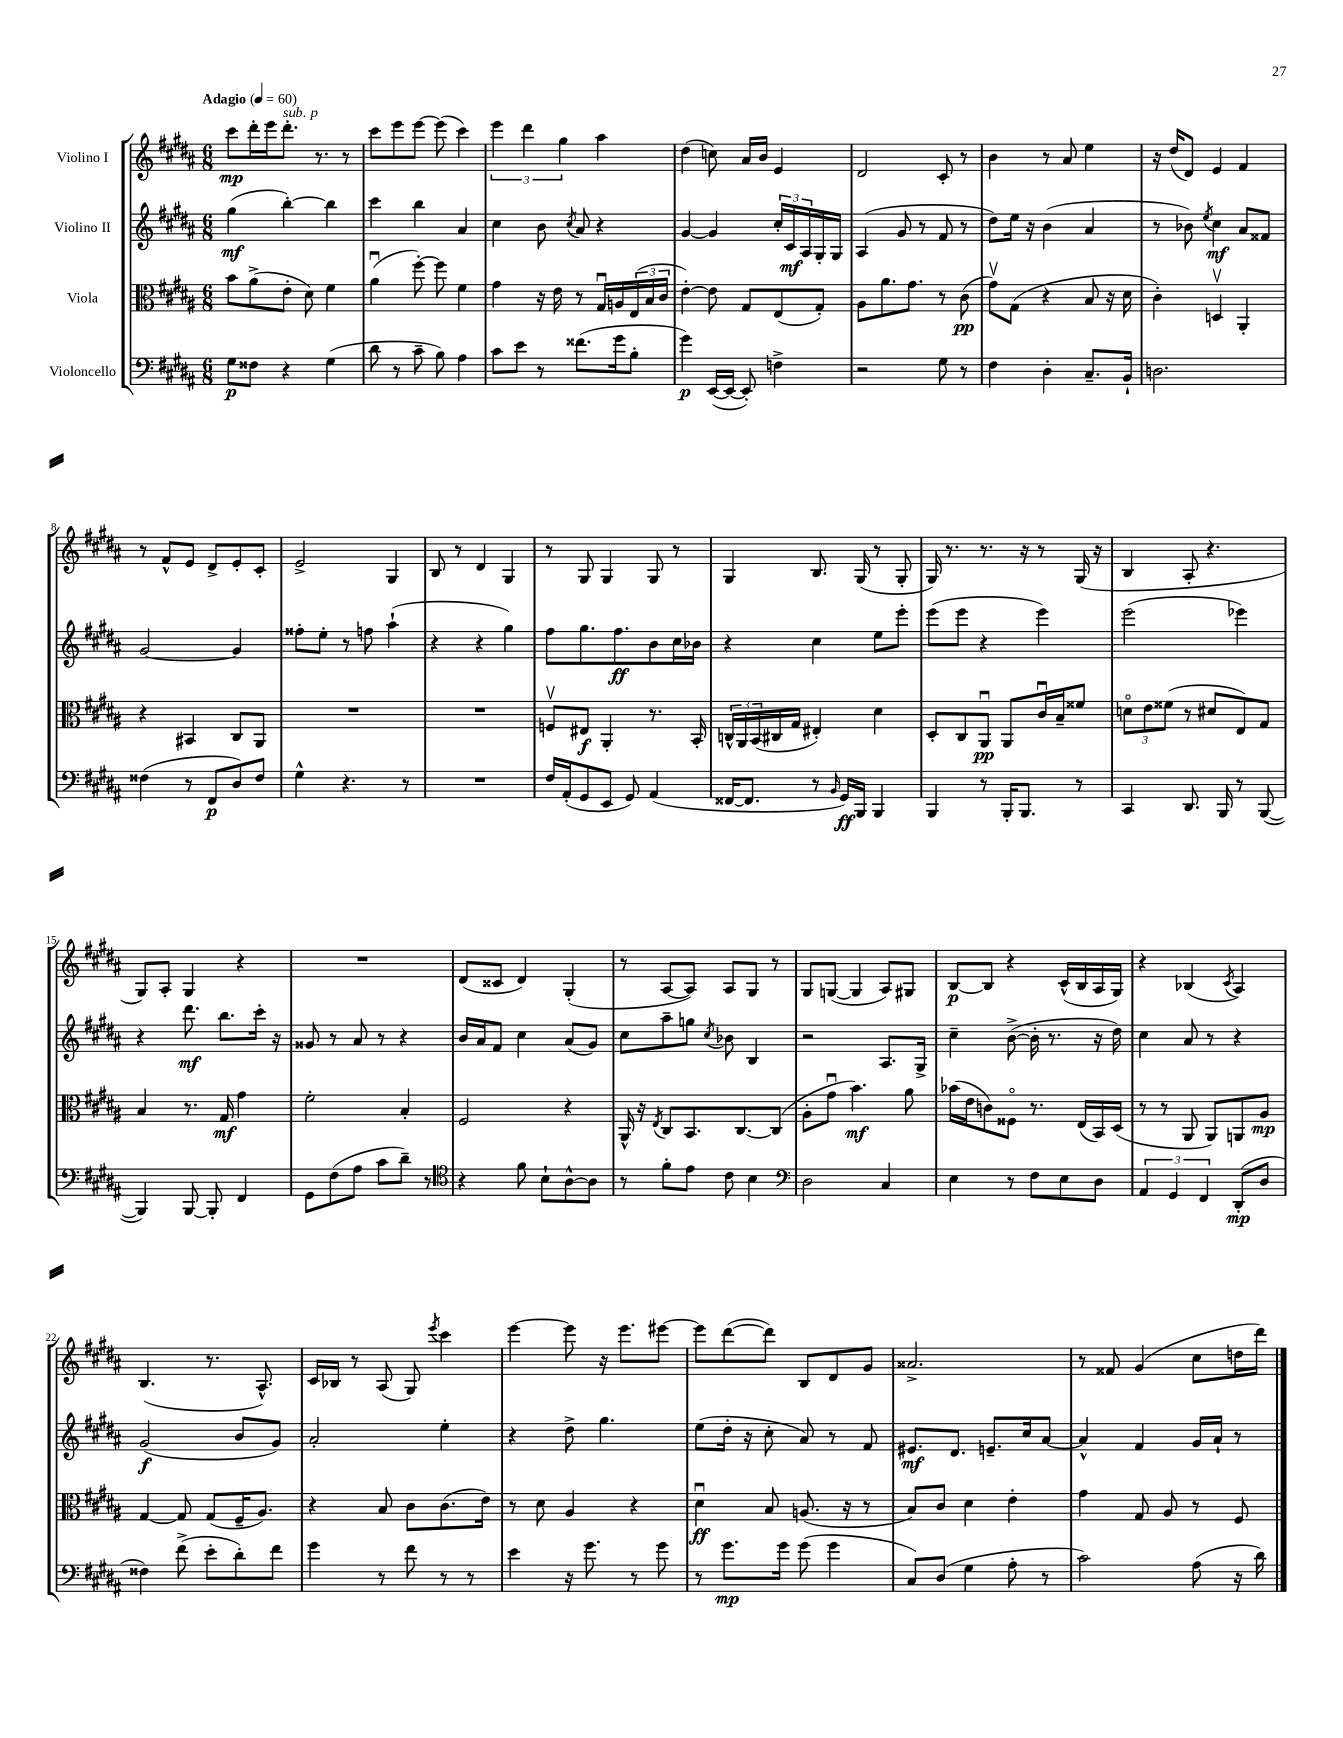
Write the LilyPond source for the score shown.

<<
\new StaffGroup <<
\new Staff = "s0" \with { instrumentName = "Violino I" } {
    \clef treble \key b \major \numericTimeSignature \time 6/8 \tempo "Adagio" 4 = 60
    cis'''8\mp dis'''16-. e'''16 dis'''8.-.^\markup { \italic "sub. p" } r8. r8 |
    cis'''8 e'''8 e'''8~ e'''8( cis'''4) |
    \tuplet 3/2 { e'''4 dis'''4 gis''4 } ais''4 |
    dis''4( c''8) ais'16 b'16 e'4 |
    dis'2 cis'8-. r8 |
    b'4 r8 ais'8 e''4 |
    r16 dis''16( dis'8) e'4 fis'4 |
    r8 fis'8-^ e'8 dis'8-> e'8-. cis'8-. |
    e'2-> gis4 |
    b8 r8 dis'4 gis4 |
    r8 gis8 gis4 gis8 r8 |
    gis4 b8. gis16( r8 gis8-. |
    gis16) r8. r8. r16 r8 gis16( r16 |
    b4 ais8-. r4. |
    gis8) ais8-. gis4 r4 |
    R2. |
    dis'8( cisis'8 dis'4) gis4-.( |
    r8 ais8~ ais8) ais8 gis8 r8 |
    gis8 g8~( g4 ais8) gis8 |
    b8~\p b8 r4 cis'16-^( b16 ais16 gis16) |
    r4 bes4( \acciaccatura { cis'8 } ais4) |
    b4.( r8. ais8.-^) |
    cis'16 bes16 r8 ais8( gis8) \acciaccatura { e'''8 } cis'''4 |
    e'''4~ e'''8 r16 e'''8. eis'''8~ |
    eis'''8 dis'''8~( dis'''8) b8 dis'8 gis'8 |
    aisis'2.-> |
    r8 fisis'8 gis'4( cis''8 d''16 dis'''16) \bar "|." |
}
\new Staff = "s1" \with { instrumentName = "Violino II" } {
    \clef treble \key b \major \numericTimeSignature \time 6/8
    gis''4\mf( b''4~-.) b''4 |
    cis'''4 b''4 ais'4 |
    cis''4 b'8 \acciaccatura { cis''8 } ais'8 r4 |
    gis'4~ gis'4 \tuplet 3/2 { cis''16-. cis'16\mf ais16 } gis16-. gis16 |
    ais4( gis'8 r8 fis'8 r8 |
    dis''8) e''16 r16 b'4( ais'4 |
    r8 bes'8) \acciaccatura { e''8 } cis''4\mf ais'8 fisis'8 |
    gis'2~ gis'4 |
    fisis''8-. e''8-. r8 f''8 ais''4-!( |
    r4 r4 gis''4) |
    fis''8 gis''8. fis''8.\ff b'8 cis''16 bes'16 |
    r4 cis''4 e''8 e'''8-. |
    e'''8( e'''8 r4 e'''4) |
    e'''2( ees'''4) |
    r4 dis'''8.\mf b''8. cis'''16-. r16 |
    gisis'8 r8 ais'8 r8 r4 |
    b'16 ais'16 fis'8 cis''4 ais'8( gis'8) |
    cis''8 ais''8-- g''8 \acciaccatura { cis''8 } bes'8 b4 |
    r2 ais8. gis16-> |
    cis''4-- b'8~->( b'16-. r8. r16 dis''16) |
    cis''4 ais'8 r8 r4 |
    gis'2\f( b'8 gis'8) |
    ais'2-. e''4-. |
    r4 dis''8-> gis''4. |
    e''8( dis''16-. r16 cis''8-. ais'8) r8 fis'8 |
    eis'8.\mf dis'8. e'8.-- cis''16 ais'8~ |
    ais'4-^ fis'4 gis'16 ais'16-! r8 \bar "|." |
}
\new Staff = "s2" \with { instrumentName = "Viola" } {
    \clef alto \key b \major \numericTimeSignature \time 6/8
    b'8 ais'8->( e'8-. dis'8) fis'4 |
    ais'4\downbow( fis''8~-.) fis''8 fis'4 |
    gis'4 r16 e'16 r8 gis16\downbow a16 \tuplet 3/2 { e16( b16 cis'16 } |
    e'4~-.) e'8 gis8 e8( gis8-.) |
    ais8 ais'8. gis'8. r8 cis'8\pp( |
    gis'8\upbow) gis8( r4 b8 r16 dis'16 |
    cis'4-.) d4\upbow ais,4-. |
    r4 bis,4 cis8 ais,8 |
    R2. |
    R2. |
    f8\upbow eis8\f ais,4-. r8. b,16-. |
    \tuplet 3/2 { c16-^ ais,16 b,16( } cis16 gis16 eis4-.) dis'4 |
    dis8-. cis8 ais,8\downbow\pp ais,8 cis'16\downbow b16-- fisis'8 |
    \tuplet 3/2 { d'8\flageolet e'8 fisis'8( } r8 dis'8 e8) gis8 |
    b4 r8. gis16\mf gis'4 |
    fis'2-. b4-. |
    fis2 r4 |
    ais,16-^ r16 \acciaccatura { e8 } cis8 b,8. cis8.~ cis8( |
    ais8-. gis'8\downbow b'4.\mf) ais'8 |
    bes'16( e'16 c'8) fisis8\flageolet r8. e16( b,16) dis16( |
    r8 r8 ais,8 ais,8) a,8 ais8\mp |
    gis4~ gis8 gis8( fis16-- ais8.) |
    r4 b8 cis'8 cis'8.( e'16) |
    r8 dis'8 ais4 r4 |
    dis'4\downbow\ff b8 a8.( r16 r8 |
    b8) cis'8 dis'4 e'4-. |
    gis'4 gis8 ais8 r8 fis8 \bar "|." |
}
\new Staff = "s3" \with { instrumentName = "Violoncello" } {
    \clef bass \key b \major \numericTimeSignature \time 6/8
    gis8\p fisis8 r4 gis4( |
    dis'8 r8 cis'8-- b8) ais4 |
    cis'8 e'8 r8 fisis'8.( gis'16 b8-. |
    gis'4\p) e,16~( e,16~ e,8-.) f4-> |
    r2 gis8 r8 |
    fis4 dis4-. cis8.-- b,16-! |
    d2. |
    fisis4( r8 fis,8\p dis8) fisis8 |
    gis4-^ r4. r8 |
    R2. |
    fis16 ais,16-.( gis,8 e,8 gis,8) ais,4( |
    fisis,16~ fisis,8. r8 \grace { b,16 } gis,16\ff) b,,16 b,,4 |
    b,,4 r8 b,,16-. b,,8. r8 |
    cis,4 dis,8. b,,16 r8 b,,8~( |
    b,,4) b,,8~ b,,8-. fis,4 |
    gis,8 fis8( ais8 cis'8 dis'8--) r8 |
    \clef tenor r4 fis'8 b8-! ais8~-^ ais8 |
    r8 fis'8-. e'8 cis'8 b4 |
    \clef bass dis2 cis4 |
    e4 r8 fis8 e8 dis8 |
    \tuplet 3/2 { ais,4 gis,4 fis,4 } dis,8-.\mp( dis8 |
    fisis4) fis'8->( e'8-. dis'8-.) fis'8 |
    gis'4 r8 fis'8 r8 r8 |
    e'4 r16 gis'8. r8 gis'8 |
    r8 gis'8.\mp gis'16 gis'8( gis'4 |
    cis8) dis8( gis4 ais8-. r8 |
    cis'2) ais8( r16 dis'16) \bar "|." |
}
>>
>>
